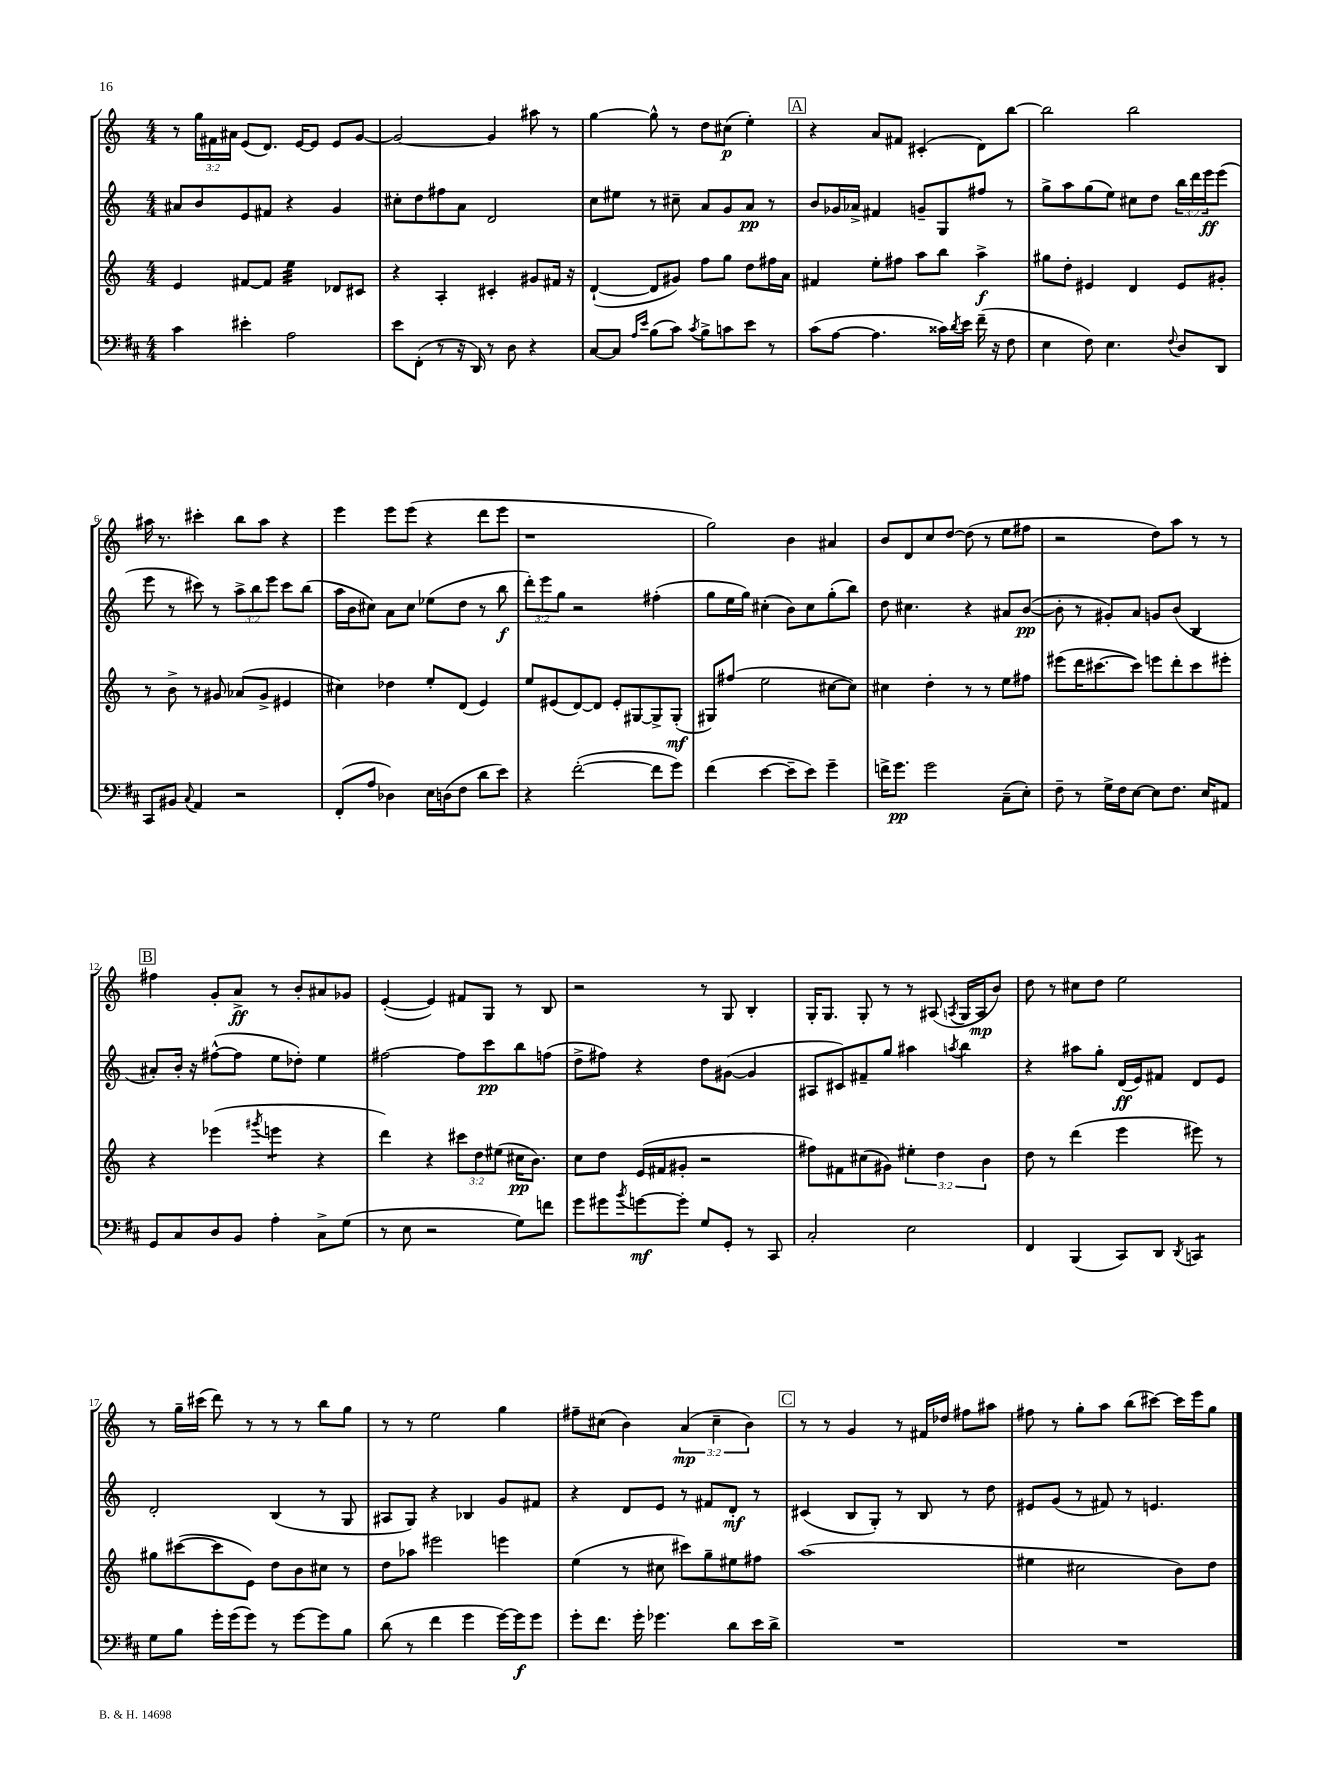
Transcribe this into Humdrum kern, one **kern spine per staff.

**kern	**kern	**kern	**kern
*staff4	*staff3	*staff2	*staff1
*clefF4	*clefG2	*clefG2	*clefG2
*k[f#c#]	*k[]	*k[]	*k[]
*M4/4	*M4/4	*M4/4	*M4/4
4c#	4e	8a#	8r
.	.	8b	24gg
.	.	.	24f#
.	.	.	24a#
4e#'	[8f#	8e	(8e
.	8f#]	8f#	8.d)
2A	4ee	4r	.
.	.	.	[16e
.	.	.	8e]
.	8d-	4g	8e
.	8c#	.	[8g
=	=	=	=
8e	4r	8cc#'	2g_
(8FF#'	.	8dd	.
8r	4A'	8ff#	.
16r	.	8a	.
16DD)	.	.	.
8r	4c#'	2d	4g]
8D	.	.	.
4r	8g#	.	8aa#
.	16f#	.	8r
.	16r	.	.
=	=	=	=
[8C#	([4d`	8cc	[4gg
8C#]	.	8ee#	.
16qqA	.	.	.
16qqe	.	.	.
(8B	8d]	8r	8gg^^]
8c#)	8g#)	8cc#~	8r
8qc#	.	.	.
8B^	8ff	8a	8dd
8c	8gg	8g	(8cc#
8e	8dd	8a	4ee')
8r	16ff#	8r	.
.	16a	.	.
=	=	=	=
(8c#	4f#	8b	4r
[8A	.	16g-	.
.	.	16a-^	.
4.A]	8ee'	4f#	8a
.	8ff#	.	8f#
.	8aa	8g~	(4c#'
16c##)	8bb	8G	.
8qd	.	.	.
16e	.	.	.
(16f#~	4aa^	8ff#	8d)
16r	.	.	.
8F#	.	8r	[8bb
=	=	=	=
4E	8gg#	8gg^	2bb]
.	8dd'	8aa	.
8F#)	4e#	(8gg	.
4.E	.	8ee)	.
.	4d	8cc#	2bb
.	.	8dd	.
8qqF#	.	.	.
8D	8e#	24bb	.
.	.	24ddd	.
.	.	24eee	.
8DD	8g#'	(8eee	.
=	=	=	=
8CC#	8r	8eee	16aa#
.	.	.	8.r
8BB#	8b^	8r	.
8qqC#	.	.	.
4AA	8r	8ccc#)	4ccc#'
.	8g#	8r	.
2r	(8a-	12aa^	8bb
.	.	12bb	.
.	8g#^	.	8aa#
.	.	12eee	.
.	4e#	8ccc#	4r
.	.	(8bb	.
=	=	=	=
(8FF#'	4cc#)	16aa	4eee
.	.	16b	.
8A	.	8cc#)	.
4D-)	4dd-	8a	8eee
.	.	8cc#	(8eee
16E	8ee'	(8ee-	4r
(16D	.	.	.
8F#	(8d	8dd	.
8d	4e)	8r	8ddd
8e)	.	8bb	8eee
=	=	=	=
4r	8ee	12ddd')	1r
.	.	12eee	.
.	(8e#	.	.
.	.	12gg	.
([2f#'	[8d)	2r	.
.	8d]	.	.
.	8e#'	.	.
.	[8G#	.	.
8f#]	8G#^]	(4ff#'	.
8g)	(8G#'	.	.
=	=	=	=
(4f#	8G#)	8gg	2gg)
.	(8ff#	16ee	.
.	.	16gg)	.
[4e	2ee	(4cc#'	.
8e~]	.	8b)	4b
8e)	.	8cc#	.
4g~	[8cc#	(8gg'	4a#
.	8cc#])	8bb)	.
=	=	=	=
16f^	4cc#	8dd	8b
8.g	.	.	.
.	.	4.cc#	8d
2g	4dd'	.	8cc
.	.	.	[8dd
.	8r	4r	(8dd]
.	8r	.	8r
(8C#~	8ee	8a#	8ee
8E')	8ff#	([8b	8ff#
=	=	=	=
8F#~	(8eee#	8b']	2r
8r	16ddd	8r	.
.	[8.ccc#	.	.
16G^	.	8g#')	.
16F#	.	.	.
[8E	8ccc#])	8a	.
8E]	8eee	8g	8dd)
8.F#	8ddd'	(8b	8aa
.	8ccc#	4B	8r
16E	.	.	.
8AA#	8eee#'	.	8r
=	=	=	=
8GG	4r	8a#')	4ff#
8C#	.	16b'	.
.	.	16r	.
8D	(4eee-	([8ff#^^	8g'
8BB	.	8ff#]	8a^
.	8qggg#	.	.
4A'	4eee	8ee	8r
.	.	8dd-')	8b'
8C#^	4r	4ee	8a#
(8G	.	.	8g-
=	=	=	=
8r	4ddd)	[2ff#	([4e'
8E	.	.	.
2r	4r	.	4e])
.	12ccc#	8ff#]	8f#
.	12dd	.	.
.	.	8ccc	8G
.	(12ee#	.	.
8G)	16cc#	8bb	8r
.	8.b)	.	.
8f	.	(8ff	8B
=	=	=	=
8g	8cc	8dd^	2r
8g#	8dd	8ff#)	.
8qb	.	.	.
[8g	(16e	4r	.
.	16f#	.	.
8g']	8g#'	.	.
8G	2r	8dd	8r
8GG'	.	([8g#	8G
8r	.	4g#]	4B'
8CC#	.	.	.
=	=	=	=
2C#'	8ff#)	8A#	16G'
.	.	.	8.G
.	8f#	8c#)	.
.	(8cc#	8f#~	8G'
.	8g#)	8gg	8r
2E	6ee#'	4aa#	8r
.	.	.	(8A#
.	6dd	.	.
.	.	8qaa	8qA
.	.	4bb	16G
.	.	.	16A
.	6b	.	.
.	.	.	8b)
=	=	=	=
4FF#	8dd	4r	8dd
.	8r	.	8r
(4BBB	(4ddd	8aa#	8cc#
.	.	8gg'	8dd
8CC#)	4eee	(16d	2ee
.	.	16e)	.
8DD	.	8f#	.
8qDD	.	.	.
4CC	8eee#)	8d	.
.	8r	8e	.
=	=	=	=
8G	8gg#	2d'	8r
8B	([8ccc#	.	16gg~
.	.	.	(16ccc#
16g'	8ccc#]	.	8ddd)
(16g	.	.	.
8g)	8e)	.	8r
8r	8dd	(4B	8r
[8g	8b	.	8r
8g]	8cc#	8r	8bb
8B	8r	8G	8gg
=	=	=	=
(8d	8dd	8A#	8r
8r	8aa-	8G)	8r
4f#	2eee#	4r	2ee
4g	.	4B-	.
[16g)	4eee	8g	4gg
16g]	.	.	.
8g	.	8f#	.
=	=	=	=
8g'	(4ee	4r	8ff#~
8.f#	.	.	(8cc#
.	8r	8d	4b)
16g'	.	.	.
4.g-	8cc#	8e	.
.	8ccc#)	8r	(6a
.	8gg~	8f#	.
.	.	.	6cc#~
8d	8ee#	8d'	.
.	.	.	6b)
16e	8ff#	8r	.
16d^	.	.	.
=	=	=	=
1r	(1aa	(4c#	8r
.	.	.	8r
.	.	8B	4g
.	.	8G')	.
.	.	8r	8r
.	.	8B	16f#
.	.	.	16dd-
.	.	8r	8ff#
.	.	8dd	8aa#
=	=	=	=
1r	4ee#	8e#	8ff#
.	.	(8g	8r
.	2cc#	8r	8gg'
.	.	8f#)	8aa
.	.	8r	(8bb
.	.	4.e	[8ccc#)
.	8b)	.	16ccc#]
.	.	.	16eee
.	8dd	.	8gg
==	==	==	==
*-	*-	*-	*-
